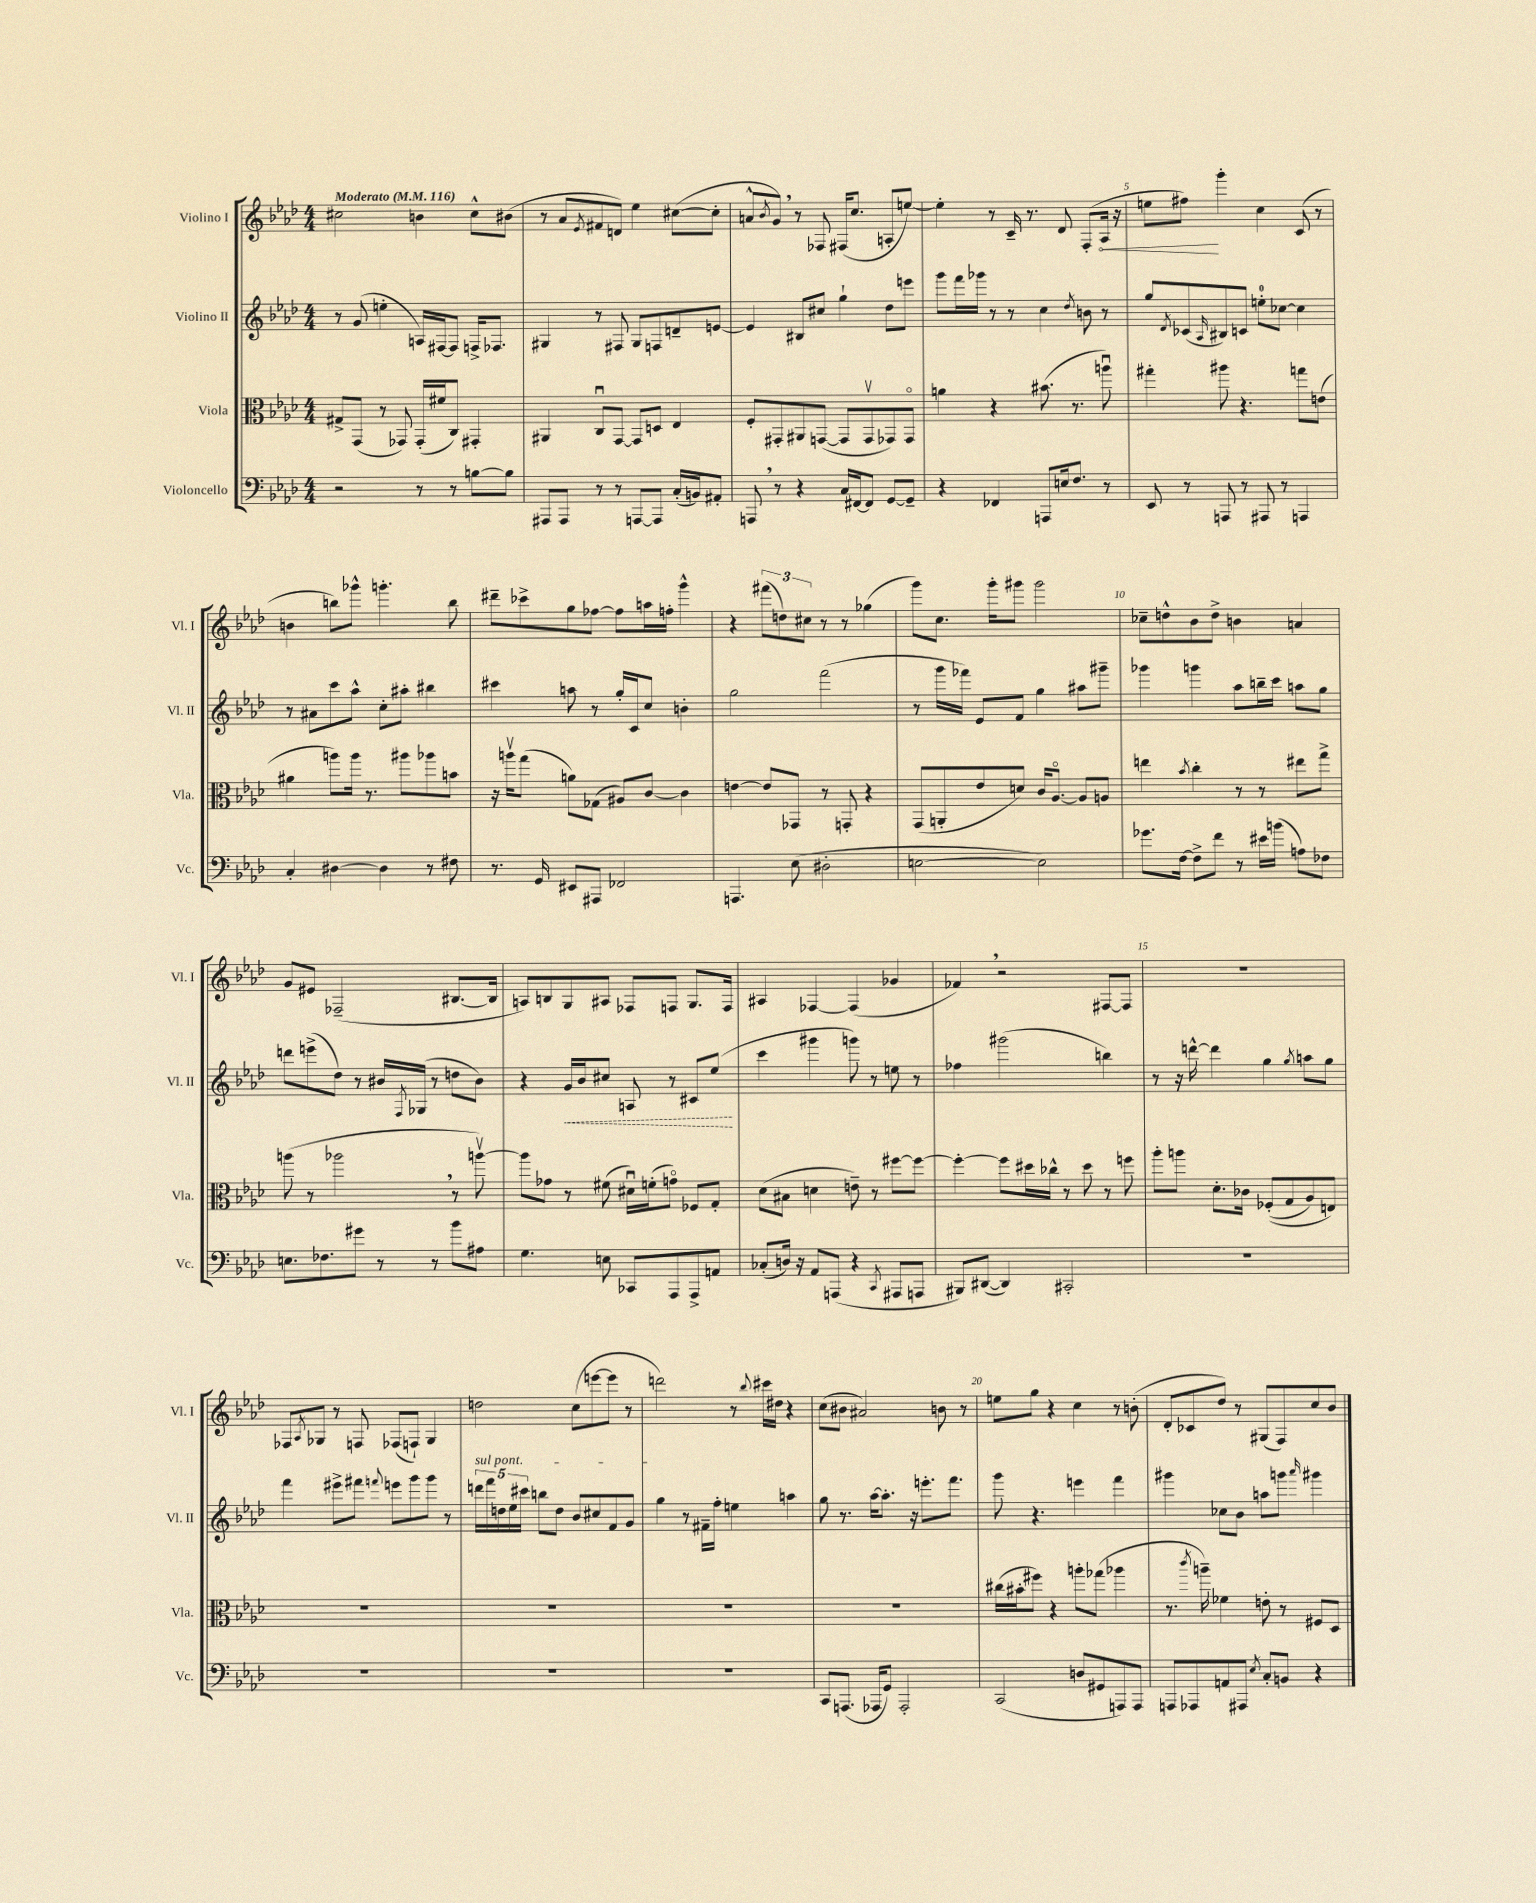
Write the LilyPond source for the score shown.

<<
\new StaffGroup <<
\new Staff = "s0" \with { instrumentName = "Violino I" shortInstrumentName = "Vl. I" } {
    \clef treble \key aes \major \numericTimeSignature \time 4/4 \tempo "Moderato" 4 = 116
    cis''2 b'4 cis''8-^ bis'8( |
    r8 aes'8 \acciaccatura { ees'8 } fis'8 d'8) ees''4 cis''8~( cis''8-. |
    a'8-^ \acciaccatura { bes'8 } g'8) \breathe r8 fes8 fis16( c''8. a8-. e''8~) |
    e''4-. r8 c'16-- r8. des'8 f8-.( \once \override Hairpin.circled-tip = ##t aes16\< r16 |
    e''8 fis''8\!) g'''4-. c''4 c'8( r8 |
    b'4 b''8) ges'''8-^ g'''4.-. b''8 |
    dis'''8-- ces'''8-> g''8 fes''8~ fes''8 a''16 f''16-. g'''4-^ |
    r4 \tuplet 3/2 { fis'''8( d''8) cis''8 } r8 r8 ges''4( |
    g'''8) c''8. g'''16-. gis'''8 gis'''2 |
    ces''8-- d''8-^ bes'8 d''8-> b'4 a'4 |
    g'8 eis'8 fes2--( bis8.~ bis16 |
    a8) b8 g8 ais8 fes8 f8 g8. f16 |
    ais4 fes4~ fes4( ges'4 |
    fes'4) \breathe r2 fis8~ fis8 |
    R1 |
    fes8 \acciaccatura { aes8 } ges8 r8 f8 fes8( f8-!) ges4 |
    d''2 c''8( e'''8~ e'''8 r8 |
    d'''2) r8 \appoggiatura { bes''8 } cis'''16 dis''16 r4 |
    c''8( bis'8 ais'2) b'8 r8 |
    e''8 g''8 r4 c''4 r8 b'8-.( |
    des'8-. ces'8 des''8) r8 gis8( f8) c''8 bes'8 \bar "|." |
}
\new Staff = "s1" \with { instrumentName = "Violino II" shortInstrumentName = "Vl. II" } {
    \clef treble \key aes \major \numericTimeSignature \time 4/4
    r8 g'8( e''4-. a16) fis16~ fis8 f16-> fes8. |
    gis4 r8 fis8 gis8 f8 d'8-- e'8~ |
    e'4 bis8 cis''8 g''4-! des''8 e'''8 |
    g'''8 f'''16 ges'''16 r8 r8 c''4 \acciaccatura { des''8 } b'8 r8 |
    g''8 \acciaccatura { des'8 } ces'8( \grace { aes16 } bis8) c'8 e''8-0-. ces''8~ ces''4 |
    r8 ais'8 c'''8 aes''8-^ c''8-. ais''8-. bis''4 |
    cis'''4 a''8 r8 g''16-. c'16 c''8 b'4-. |
    g''2 f'''2( |
    r8 g'''16 fes'''16) ees'8 f'8 g''4 ais''8 gis'''8-- |
    ges'''4 g'''4 aes''8 b''16-- c'''16 a''8 g''8 |
    d'''8 e'''8->( des''8) r8 bis'16 \acciaccatura { f8 } ges16( r8 d''8 bis'8) |
    r4 \once \override Hairpin.style = #'dashed-line g'16\< bes'16 cis''8 a8 r8 cis'8 ees''8\!( |
    c'''4 gis'''4 g'''8) r8 e''8 r8 |
    fes''4 gis'''2( b''4) |
    r8 r16 d'''16~-^ d'''4 g''4 \acciaccatura { g''8 } a''8 g''8 |
    f'''4 eis'''8-> fis'''8 \appoggiatura { f'''8 } e'''8 g'''8 g'''8 r8 |
    \tuplet 5/4 { \once \override TextSpanner.bound-details.left.text = \markup { \italic "sul pont." } d'''16\startTextSpan f'''16 d''16 ees''16 cis'''16 } b''8 d''8 bes'8 cis''8 f'8 g'8 |
    g''4\stopTextSpan r8 fis'16-- f''16-. e''4 a''4 |
    g''8 r8. aes''16~ aes''8.-. r16 e'''8.-. f'''8. |
    g'''8 r4. e'''4 f'''4 |
    gis'''4 ces''8 bes'8 a''8 g'''8 \grace { aes'''16 } gis'''4 \bar "|." |
}
\new Staff = "s2" \with { instrumentName = "Viola" shortInstrumentName = "Vla." } {
    \clef alto \key aes \major \numericTimeSignature \time 4/4
    gis8-> g,8( r8 ges,8) ges,16-.( fis'16 c8) gis,4-. |
    ais,4 c8\downbow g,8~ g,8 d8 ees4 |
    f8-. gis,8-. ais,8 g,8~( g,8 g,8\upbow ges,8) ges,8\flageolet |
    a'4 r4 bis'8.( r8. a''8\downbow) |
    gis''4-. ais''8 r4. g''8 e'8( |
    ais'4 a''8) a''16 r8. ais''8 aes''8 b'8 |
    r16 a''16\upbow g''8( a'8) ges8( ais8) c'8~ c'4 |
    e'4~ e'8 ges,8 r8 g,8-. r4 |
    g,8( a,8-. ees'8 d'8) c'16 aes8.~\flageolet aes8 a8 |
    e''4 \acciaccatura { bes'8 } c''4-. r8 r8 eis''8 g''8-> |
    a''8( r8 aes''2 \breathe r8 a''8~\upbow) |
    a''8 ges'8 r8 fis'8( dis'16\downbow) f'16-.( g'8\flageolet) fes8 g8-. |
    des'8( bis8 d'4 e'8--) r8 fis''8~ fis''8~ |
    fis''4~-. fis''8 dis''16 ces''16-^ r8 dis''8 r8 f''8 |
    aes''8-. a''8 des'8.-. ces'16 fes8-.(\( g8 aes8) e8\) |
    R1 |
    R1 |
    R1 |
    R1 |
    cis''16( bis'16-. fis''8) r4 a''8-. ges''8( aes''4 |
    r8. \acciaccatura { c'''8 } a''16--) fes'4 e'8-. r8 fis8 des8 \bar "|." |
}
\new Staff = "s3" \with { instrumentName = "Violoncello" shortInstrumentName = "Vc." } {
    \clef bass \key aes \major \numericTimeSignature \time 4/4
    r2 r8 r8 b8~ b8 |
    ais,,8 ais,,8 r8 r8 a,,8~ a,,8 c16-.( b,16) ais,8-. |
    a,,8 \breathe r8 r4 c16 fis,16~ fis,8 g,8~ g,8-- |
    r4 fes,4 a,,8 e16 f8. r8 |
    ees,8 r8 a,,8 r8 ais,,8 r8 a,,4 |
    c4-. dis4~ dis4 r8 fis8 |
    r8. g,16 eis,8 ais,,8 fes,2 |
    a,,4. ees8( dis2-. |
    e2~ e2) |
    ges'8. f16~ f8-> f'8 r8 eis'16 b'16( a8) fes8 |
    e8. fes8. gis'8 r8 r8 bes'8 ais8 |
    g4. e8 ces,8 aes,,8 aes,,8-> a,8 |
    ces8-.( d16) r16 aes,8 a,,8( r4 \acciaccatura { c,8 } ais,,8 a,,8 |
    bis,,8) dis,8~( dis,4) cis,2-. |
    R1 |
    R1 |
    R1 |
    R1 |
    c,8 a,,8.( aes,,16 g,8) aes,,2-. |
    c,2( d8 gis,8 a,,8) a,,8 |
    a,,8 aes,,8 a,8 ais,,8 \acciaccatura { ees8 } c8-. b,8 r4 \bar "|." |
}
>>
>>
\layout { \context { \Score \override BarNumber.break-visibility = ##(#f #t #t) barNumberVisibility = #(every-nth-bar-number-visible 5) } }
